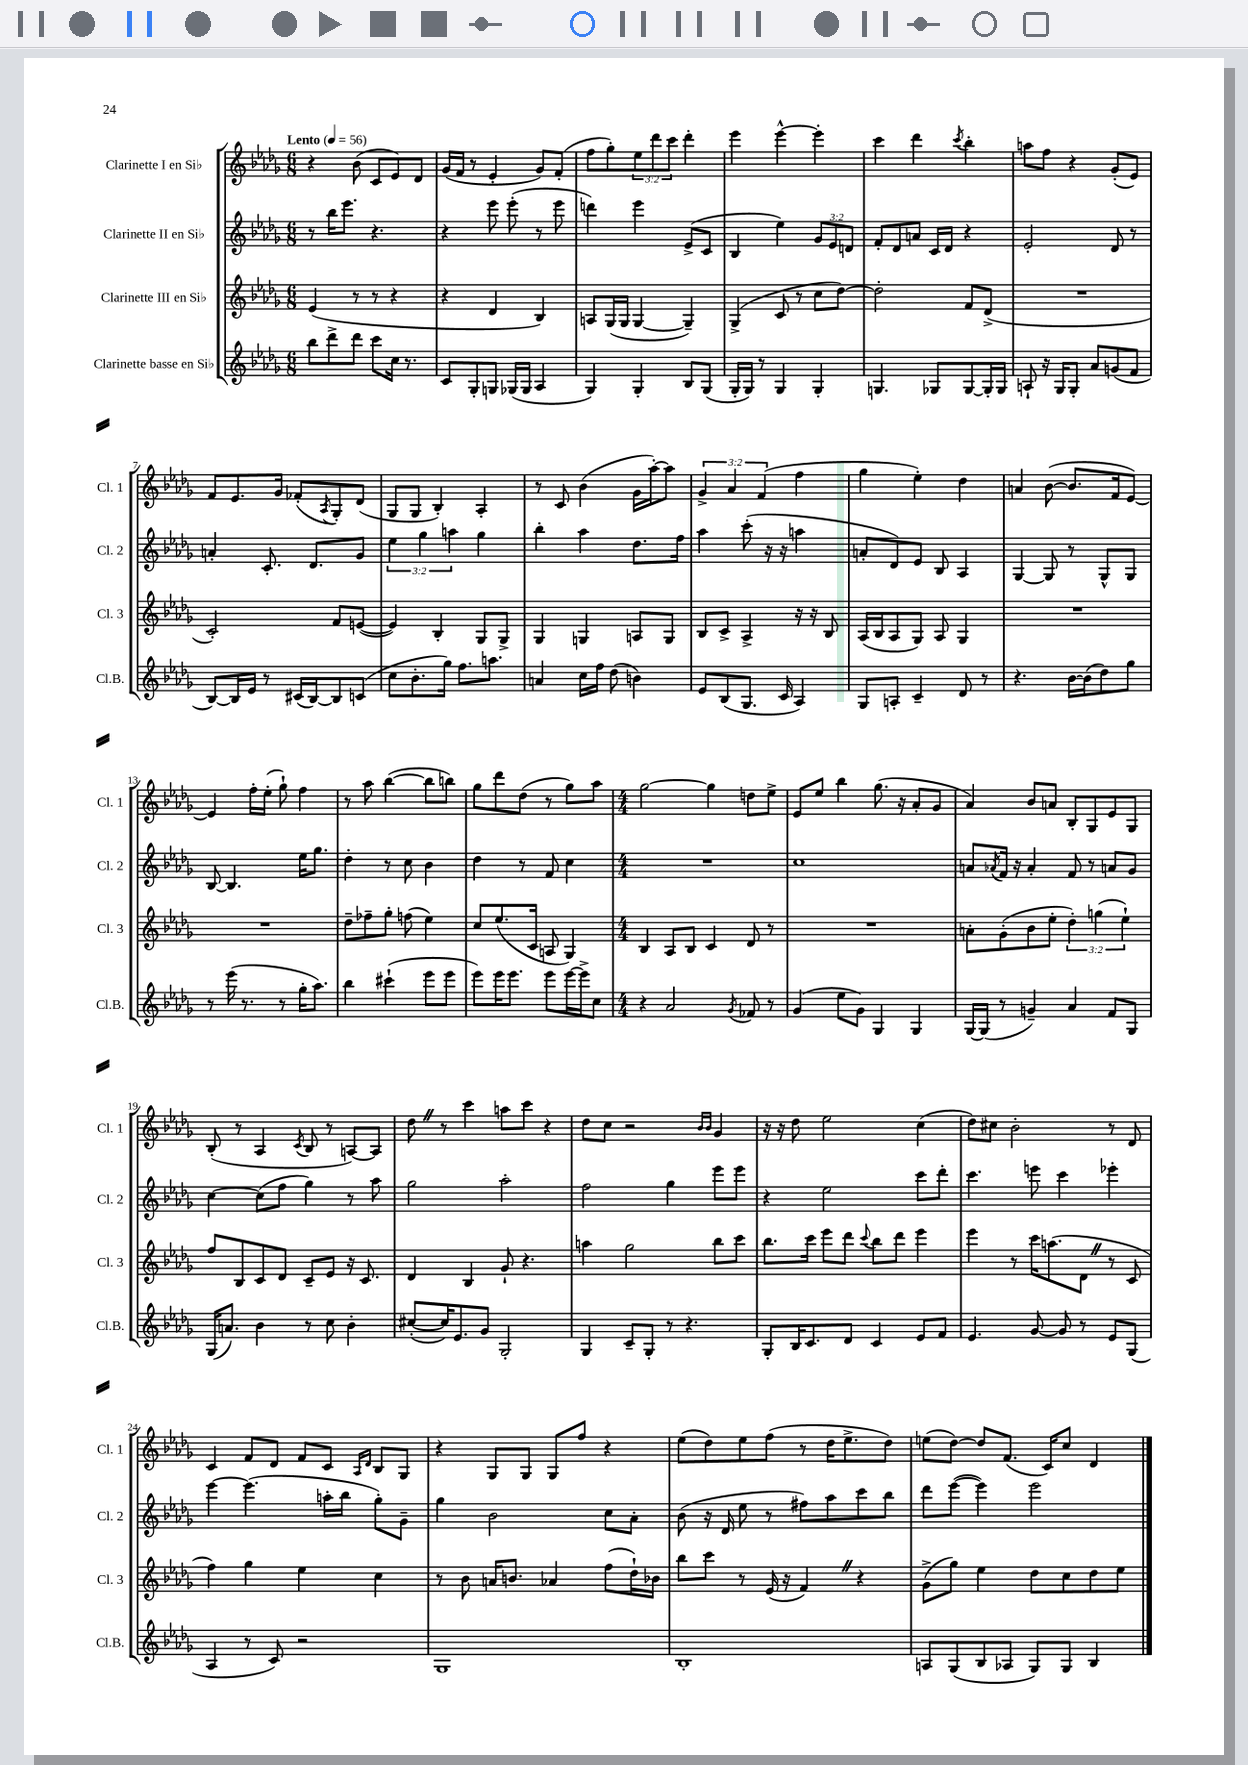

**kern	**kern	**kern	**kern
*staff4	*staff3	*staff2	*staff1
*clefG2	*clefG2	*clefG2	*clefG2
*k[b-e-a-d-g-]	*k[b-e-a-d-g-]	*k[b-e-a-d-g-]	*k[b-e-a-d-g-]
*M6/8	*M6/8	*M6/8	*M6/8
*MM56	*MM56	*MM56	*MM56
8bb-	(4e-	8r	4r
8ddd-^	.	16bb-	.
.	.	8.eee-	.
8ddd-	8r	.	(8b-
8ccc	8r	4.r	8c
16cc	4r	.	8e-)
8.r	.	.	.
.	.	.	8d-
=	=	=	=
8c	4r	4r	(16g-
.	.	.	16f
8G-'	.	.	8r
8G	4d-	8eee-	4e-'
(16G-	.	(8eee-'	.
16G-	.	.	.
4A-	4B-)	8r	8g-)
.	.	8eee-	(8f'
=	=	=	=
4G-)	8A	4ddd)	8ff
.	(16G-	.	8gg-')
.	16G-	.	.
4G-'	[4G-	4eee-	12ee-
.	.	.	12ddd-
.	.	.	12ccc
8B-	4G-~])	(8e-^	4ddd-'
(8G-	.	8c	.
=	=	=	=
16G-'	(4G-^	4B-	4eee-
16G-)	.	.	.
8r	.	.	.
4G-	8c	4ee-)	[4eee-^^
.	8r	.	.
4G-'	8cc	12g-	4eee-']
.	.	12e-	.
.	[8dd-)	.	.
.	.	12d	.
=	=	=	=
4.G	2dd-']	8f'	4ccc
.	.	8d-	.
.	.	8a	4ddd-
8G-	.	16c	.
.	.	16d-	.
.	.	.	8qccc
[8G-	8f	4r	4bb-'
16G-']	(8d-^	.	.
16G-	.	.	.
=	=	=	=
8A`	2.r	2e-'	8aa
16r	.	.	8ff
16G-	.	.	.
8G-'	.	.	4r
8a-	.	.	.
(8g	.	8d-	(8g-'
8f	.	8r	8e-)
=	=	=	=
[8B-)	2c')	4a'	8f
16B-]	.	.	8.e-
16e-	.	.	.
8r	.	8.c'	.
.	.	.	16g-
(16c#	.	.	(8f-'
[16B-)	.	8.d-	.
.	.	.	8qA-
8B-]	8f	.	8G-')
(8c	([8e	8g-	(8d-
=	=	=	=
8cc	4e])	6ee-	8G-
8.b-'	.	.	8G-
.	.	6gg-	.
.	4B-'	.	4B-')
16gg-)	.	.	.
.	.	6aa	.
8.ff	.	.	.
.	8G-	4gg-	4A-'
8.aa	.	.	.
.	8G-^	.	.
=	=	=	=
4a	4G-	4bb-'	8r
.	.	.	8c
16cc	4G	4aa-	(4b-
16ff	.	.	.
(8dd-	.	.	.
4b)	8A	8.dd-	16g-
.	.	.	[16aa-')
.	8G	.	8aa-]
.	.	16ff	.
=	=	=	=
8e-	8B-	4aa-	6g-^
(8B-	8c^	.	.
.	.	.	6a-
8.G-	4A-^	(8ccc'	.
.	.	.	(6f
.	.	16r	.
16c	.	16r	.
4A-)	16r	4aa	4ff
.	16r	.	.
.	8B-	.	.
=	=	=	=
8G-	(16A-	8a'	4gg-
.	16B-	.	.
8A'	8A-	8d-)	.
4c~	8G-)	8e-	4ee-')
.	8A-	8B-	.
8d-	4G-	4A-	4dd-
8r	.	.	.
=	=	=	=
4.r	2.r	[4G-	4a
.	.	8G-]	([8b-
[16b-	.	8r	8.b-]
(16b-]	.	.	.
8dd-)	.	8G-^^	.
.	.	.	16f
8gg-	.	8G-	[8e-)
=	=	=	=
8r	2.r	[8B-	4e-]
(16eee-	.	4.B-]	.
8.r	.	.	.
.	.	.	16ff'
.	.	.	(16ee-'
8r	.	.	8gg-`)
16gg-'	.	16ee-	4ff
8.aa-)	.	8.gg-	.
=	=	=	=
4bb-	8dd-~	4dd-'	8r
.	8ff-~	.	8aa-
(4ccc#`	8gg-'	8r	([4bb-
.	(8ff	8cc	.
8eee-	4ee-)	4b-	8bb-]
8eee-	.	.	8bb)
=	=	=	=
8eee-)	8cc	4dd-	8gg-
16eee-	(8.ee-	.	8ddd-
8.eee-	.	.	.
.	.	8r	(8dd-
.	16c	.	.
8eee-	8A	8f	8r
[16eee-	4G-)	4cc	8gg-)
16eee-^]	.	.	.
8cc	.	.	8aa-
=	=	=	=
*M4/4	*M4/4	*M4/4	*M4/4
4r	4B-	1r	[2gg-
2a-	8A-	.	.
.	8B-	.	.
.	4c	.	4gg-]
8qg-	.	.	.
8f-	8d-	.	8dd
8r	8r	.	8ee-^
=	=	=	=
(4g-	1r	1cc	8e-
.	.	.	8ee-
8ee-	.	.	4bb-
8g-)	.	.	.
4G-	.	.	(8.gg-
.	.	.	16r
4G-	.	.	8a-'
.	.	.	8g-
=	=	=	=
[16G-	8a'	8a	4a-)
(16G-]	.	.	.
.	.	8qa-	.
8r	(8g-'	16f	.
.	.	16r	.
4g~)	8b-	4a-'	8b-
.	8ee-'	.	8a
4a-	6dd-')	8f	8B-'
.	.	8r	8G-
.	(6gg	.	.
8f	.	8a	8e-
.	6ee-`)	.	.
8G-	.	8g-	8G-
=	=	=	=
(16G-	8ff	[4cc	(8B-'
8.a)	.	.	.
.	8B-	.	8r
4b-	8c	(8cc]	4A-
.	8d-	8ff	.
.	.	.	8qc
8r	8c~	4gg-)	8B-
8cc	8e-	.	8r
4b-'	16r	8r	[8A)
.	8.c	.	.
.	.	8aa-	8A]
=	=	=	=
([8cc#'	4d-	2gg-	8dd-
16cc#])	.	.	8r
8.e-	.	.	.
.	4B-	.	4ccc
8g-	.	.	.
2G-'	8g-`	2aa-'	8aa
.	4.r	.	8ccc
.	.	.	4r
=	=	=	=
4G-	4aa	2ff	8dd-
.	.	.	8cc
8c~	2gg-	.	2r
8G-'	.	.	.
8r	.	4gg-	.
4.r	.	.	.
.	.	.	16qqb-
.	.	.	16qqb-
.	8bb-	8eee-	4g-
.	8ccc	8eee-	.
=	=	=	=
8G-'	8.bb-	4r	16r
.	.	.	16r
16B-	.	.	8dd-
8.c	16ccc	.	.
.	8eee-	2ee-	2ee-
8d-	8ddd-	.	.
.	8qqccc	.	.
4c	8bb-	.	.
.	8ddd-	.	.
8e-	4eee-	8ccc	(4cc
8f	.	8ddd-'	.
=	=	=	=
4.e-	4eee-	4.ccc	8dd-)
.	.	.	8cc#
.	8r	.	2b-'
[8g-	16ccc	8eee	.
.	(8.aa	.	.
8g-]	.	4ccc	.
8r	8d-	.	.
8e-	8r	4eee-'	8r
(8G-	8c	.	8d-
=	=	=	=
4A-	4ff)	[4eee-	4c
8r	4gg-	(4.eee-]	8f
8c)	.	.	8d-
2r	4ee-	.	8f
.	.	16aa'	8c
.	.	16bb-	.
.	.	.	16qqA-
.	.	.	16qqd-
.	4cc	8gg-')	8B-
.	.	8g-~	8G-
=	=	=	=
1G-	8r	4gg-	4r
.	8b-	.	.
.	16a	2b-	8G-
.	8.b	.	.
.	.	.	8G-
.	4a-	.	8G-
.	.	.	8ff
.	(8ff	8cc	4r
.	16dd-`)	8a-'	.
.	16b-	.	.
=	=	=	=
1B-'	8bb-	(8b-	(8ee-
.	8ccc	16r	8dd-)
.	.	16d-	.
.	8r	8ee-	8ee-
.	(16e-	8r	(8ff
.	16r	.	.
.	4f)	8ff#)	8r
.	.	8aa-	16dd-
.	.	.	8.ee-^
.	4r	8ccc	.
.	.	8bb-	8dd-)
=	=	=	=
8A	(8g-^	8ddd-	(8ee
(8G-	8gg-)	([8eee-	[8dd-)
8B-	4ee-	4eee-])	8dd-]
8A-	.	.	(8.f
8G-)	8dd-	2eee-	.
.	.	.	16c)
8G-	8cc	.	8cc
4B-	8dd-	.	4d-
.	8ee-	.	.
==	==	==	==
*-	*-	*-	*-
